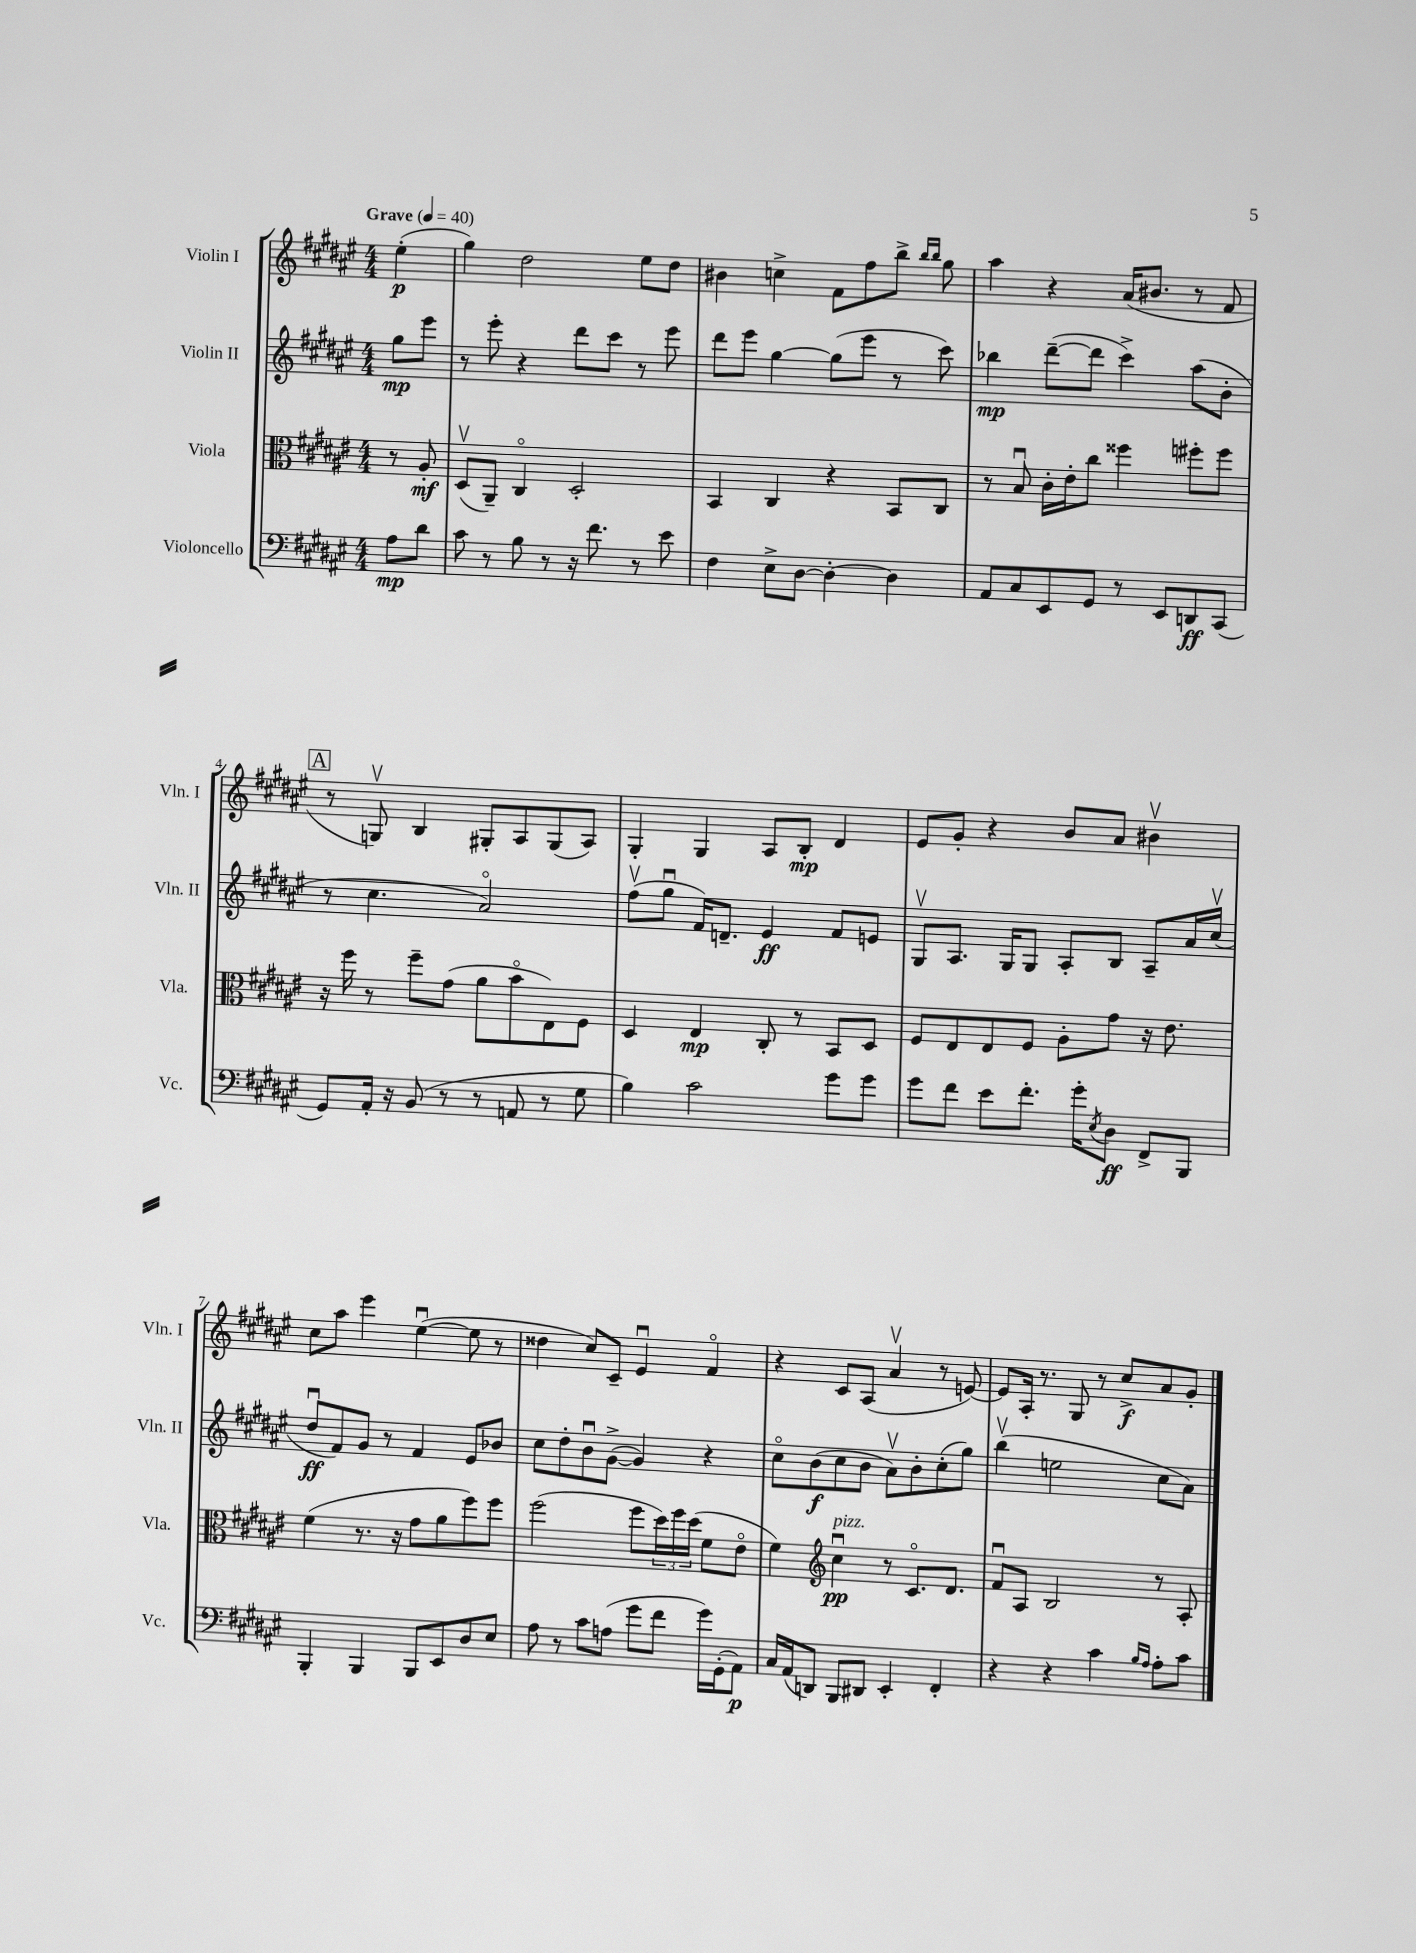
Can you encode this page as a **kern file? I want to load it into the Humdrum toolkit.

**kern	**kern	**kern	**kern
*staff4	*staff3	*staff2	*staff1
*clefF4	*clefC3	*clefG2	*clefG2
*k[f#c#g#d#a#e#]	*k[f#c#g#d#a#e#]	*k[f#c#g#d#a#e#]	*k[f#c#g#d#a#e#]
*M4/4	*M4/4	*M4/4	*M4/4
*MM40	*MM40	*MM40	*MM40
8A#	8r	8gg#	(4ee#'
8d#	8A#'	8eee#	.
=	=	=	=
8c#	(8D#v	8r	4gg#)
8r	8AA#~)	8eee#'	.
8B	4C#o	4r	2dd#
8r	.	.	.
16r	2D#'	8ddd#	.
8.f#	.	.	.
.	.	8ccc#	.
8r	.	8r	8ee#
8e#	.	8eee#	8dd#
=	=	=	=
4F#	4BB	8ddd#	4b#
.	.	8eee#	.
8E#^	4C#	[4gg#	4cc^
[8D#	.	.	.
4D#'_	4r	(8gg#]	8f#
.	.	8eee#	8ff#
4D#]	8BB	8r	8bb^
.	.	.	16qqbb
.	.	.	16qqbb
.	8C#	8ccc#)	8gg#
=	=	=	=
8AA#	8r	4bb-	4aa#
8C#	8Bu	.	.
8EE#	16c#'	([8ddd#~	4r
.	16e#'	.	.
8GG#	8cc#	8ddd#]	.
8r	4ff##	4ccc#^)	(16a#
.	.	.	8.b#
8EE#	.	.	.
8DD	8ff#'	(8aa#	8r
(8CC#	8ff#	8b'	8f#
=	=	=	=
8GG#)	16r	8r	8r
.	16ff#	.	.
16AA#'	8r	4.cc#	8Gv)
16r	.	.	.
(8BB	8ff#~	.	4B
8r	(8g#	.	.
8r	8a#	2a#o)	8G#'
8AA	8bo	.	8A#
8r	8E#)	.	(8G#
8G#	8F#	.	8A#)
=	=	=	=
4B)	4D#	(8ff#v	4G#'
.	.	8gg#u	.
2c#	4E#	16f#)	4G#
.	.	8.d~	.
.	8C#'	4e#	8A#
.	8r	.	8B'
8g#	8BB	8f#	4d#
8g#	8D#	8e	.
=	=	=	=
8g#	8F#	8G#v	8e#
8f#	8E#	8.A#	8g#'
8e#	8E#	.	4r
.	.	16G#	.
8.f#'	8F#	8G#	.
.	8A#'	8A#'	8b
16g#'	.	.	.
8qE#	.	.	.
8D#	8g#	8B	8a#
8FF#^	16r	8A#~	4b#v
.	8.e#	.	.
8BBB	.	16a#	.
.	.	(16cc#v	.
=	=	=	=
4BBB'	(4f#	8dd#u	8cc#
.	.	8f#)	8aa#
4BBB	8.r	8g#	4eee#
.	.	8r	.
.	16r	.	.
8BBB	8g#	4f#	([4ee#u
8EE#	8a#	.	.
8D#	8ff#)	8e#	8ee#]
8E#	8ff#	8b-	8r
=	=	=	=
8A#	(2ff#	8cc#	4dd##
8r	.	8dd#'	.
8c#	.	8bu	8cc#)
(8A	.	([8g#^	8c#~
8g#	8ff#	4g#])	4e#u
8f#	24dd#)	.	.
.	24ff#	.	.
.	(24dd#	.	.
16g#)	8f#	4r	4f#o
(16GG#'	.	.	.
8AA#)	8e#o	.	.
=	=	=	=
16C#	4f#)	8cc#o	4r
(16AA#	.	.	.
8DD)	.	(8b	.
*	*clefG2	*	*
8BBB	4cc#u	8cc#	8c#
8DD#	.	8b	(8A#
4EE#'	8r	8a#v)	4a#v
.	8.c#o	8b'	.
4FF#'	.	(8cc#'	8r
.	8.d#	.	.
.	.	8gg#)	[8e)
=	=	=	=
4r	8f#u	(4bbv	8e]
.	8A#	.	16A#'
.	.	.	8.r
4r	2B	2ee	.
.	.	.	8G#
4c#	.	.	8r
.	.	.	8cc#^
16qqB	.	.	.
16qqA#	.	.	.
8A#'	8r	8cc#	8a#
8c#	8A#'	8a#)	8g#'
==	==	==	==
*-	*-	*-	*-
